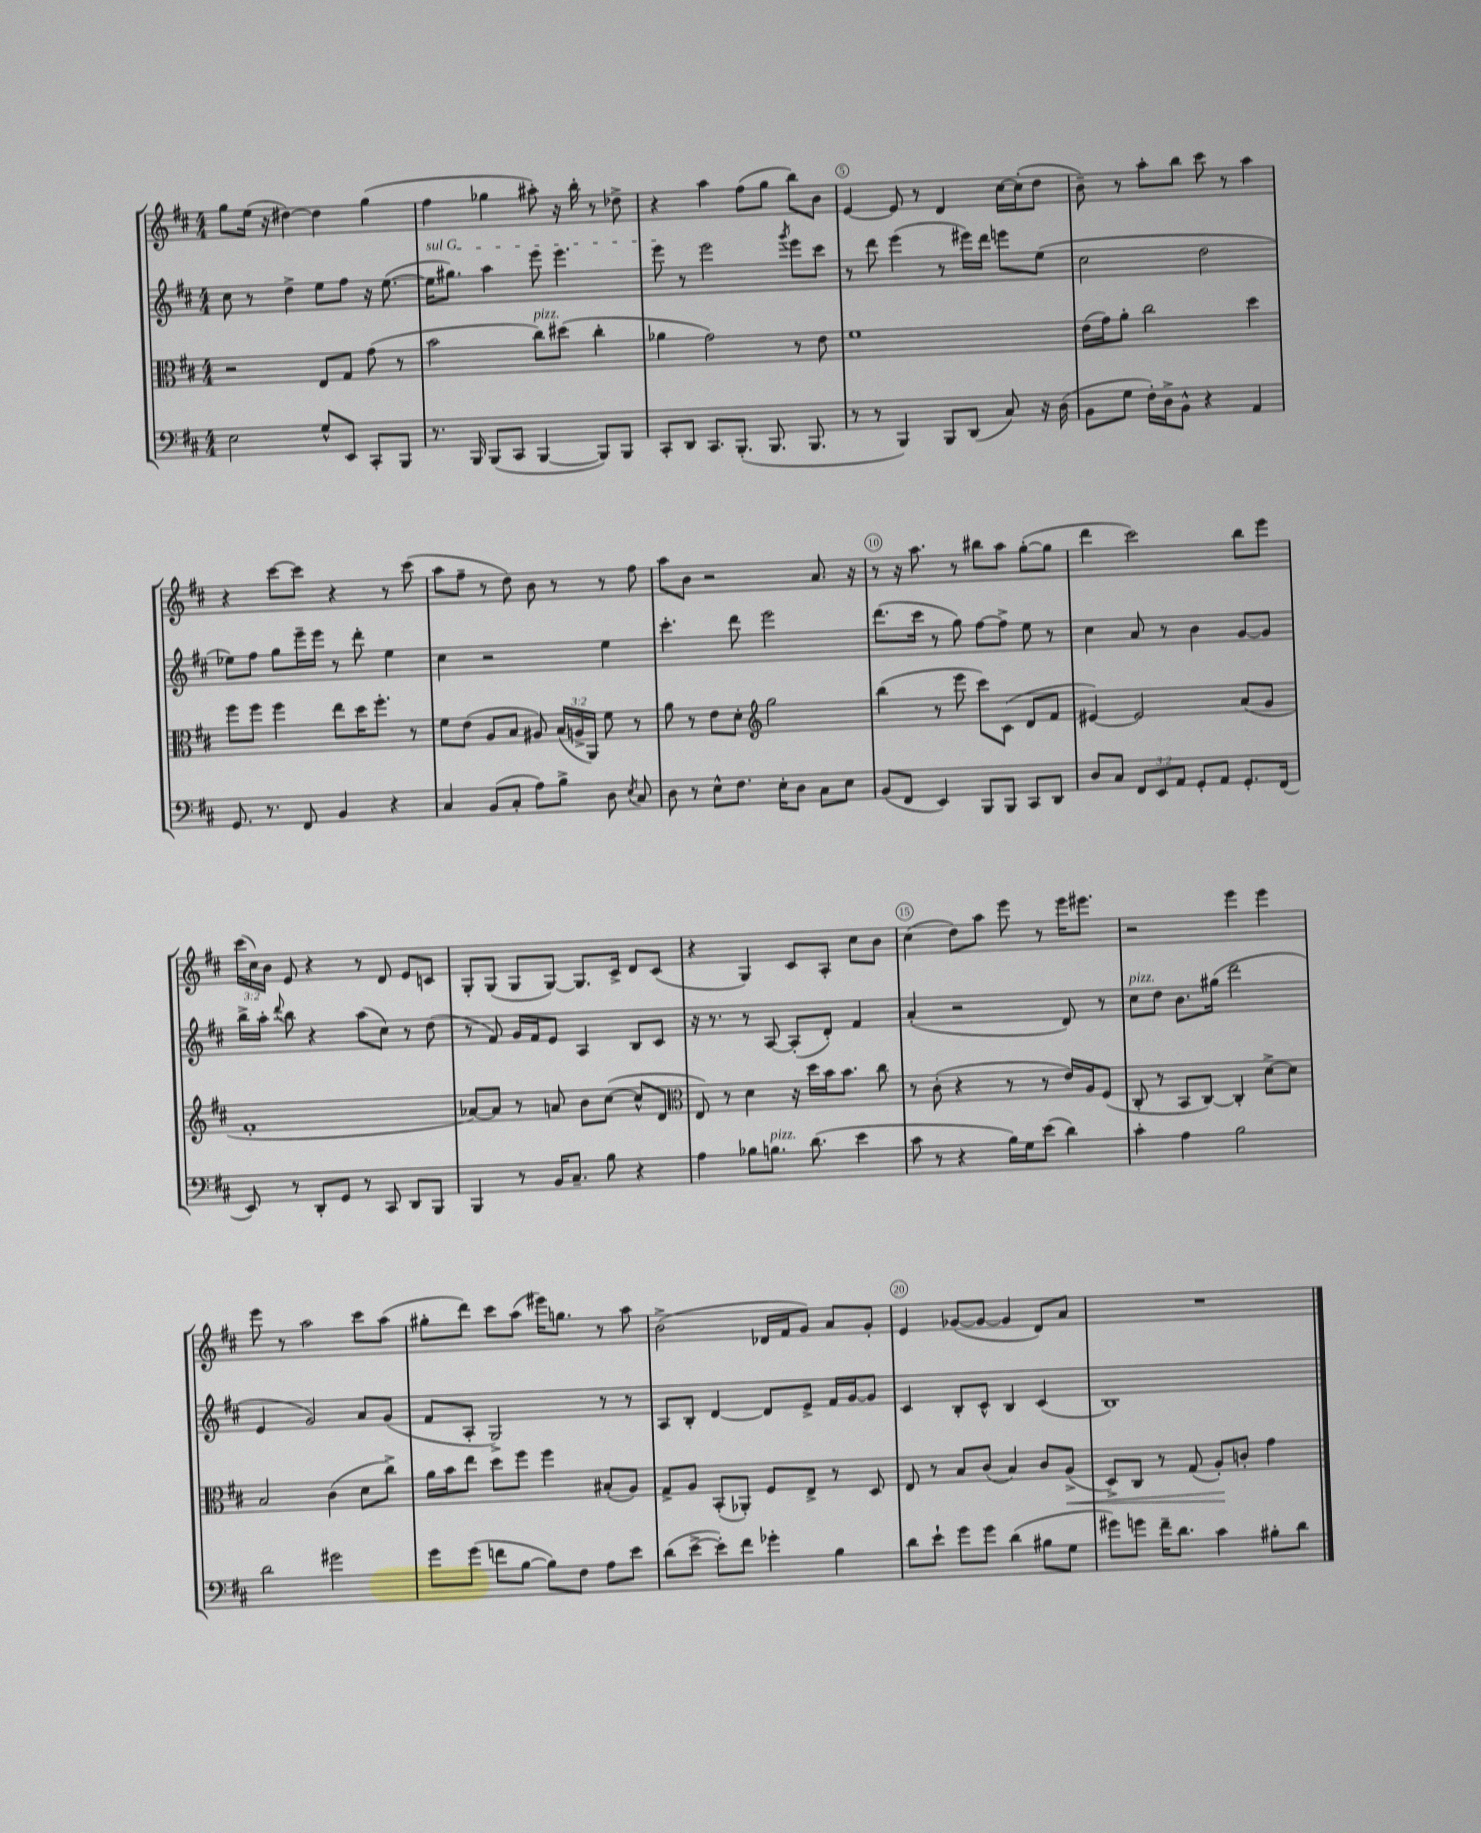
<<
\new StaffGroup <<
\new Staff = "s0" {
    \clef treble \key d \major \numericTimeSignature \time 4/4 \override Staff.TupletNumber.text = #tuplet-number::calc-fraction-text
    \autoBeamOff g''8[ e''16]( r16 dis''4~) dis''4 g''4( |
    fis''4 ges''4 ais''8-.) r16 b''16-. r8 des''8-> |
    r4 a''4 fis''8[( g''8] b''8[) b'8] |
    e'4~ e'8 r8 d'4 cis''16[~ cis''16-.( d''8] |
    b'8--) r8 a''8[-. b''8] cis'''8 r8 a''4 |
    r4 cis'''8[~ cis'''8] r4 r8 cis'''8( |
    a''8[ fis''8]-- r8 d''8) b'8 r8 r8 fis''8 |
    a''8[ b'8] r2 a'8. r16 |
    r8 r16 a''8. r8 bis''8[ a''8] g''8[~-.( g''8] |
    d'''4 cis'''2) b''8[ e'''8] |
    \tuplet 3/2 { cis'''16[( cis''16) b'16] } e'8 r4 r8 d'8 e'8[ c'8] |
    g8[-. g8]( g8[ g8]~) g8.[ cis'16]-> d'8[ cis'8]( |
    r4 g4) cis'8[ a8]-. cis''8[ b'8] |
    cis''4( d''8[) a''8] e'''8 r8 e'''16[ eis'''8.] |
    r2 e'''4 e'''4 |
    e'''8 r8 a''2 cis'''8[ a''8]( |
    gis''8[-. d'''8]) cis'''8[ a''8]( eis'''16[) g''8.] r8 a''8 |
    b'2->( des'16[ fis'16 g'8]) a'8[ g'8]-. |
    e'4 ges'8[~( ges'8]~ ges'4 d'8[) a'8] |
    R1 \bar "|." |
}
\new Staff = "s1" {
    \clef treble \key d \major \numericTimeSignature \time 4/4
    \autoBeamOff cis''8 r8 d''4-> e''8[ fis''8] r16 e''8.~( |
    \once \override TextSpanner.bound-details.left.text = \markup { \italic "sul G" } e''16[\startTextSpan gis''8.]) a''4 e'''8 e'''4. |
    e'''8\stopTextSpan r8 e'''2 \acciaccatura { g'''8 } e'''8[ cis'''8] |
    r8 d'''8 e'''4( r8 eis'''16[) d'''16] e'''8[ e''8]( |
    cis''2 d''2 |
    ees''8[) fis''8] g''8[ e'''16-- e'''16] r8 d'''8-. ees''4 |
    cis''4 r2 e''4 |
    cis'''4.-. d'''8 e'''2 |
    d'''8.[( cis'''16] r8 g''8) fis''8[~ fis''8]-> e''8 r8 |
    cis''4 a'8 r8 b'4 g'8[~ g'8] |
    b''16[-> a''16]-. \appoggiatura { d'''8 } b''8 r4 a''8[( cis''8]) r8 d''8( |
    r8 fis'8) g'16[ fis'16 e'8] a4 b8[ cis'8] |
    r16 r8. r8 a8~ a8[-.( d'8]-.) fis'4 |
    a'4-.( r2 d'8) r8 |
    cis''8[^\markup { \italic "pizz." } d''8] b'8.[ gis''16]( d'''2 |
    e'4 g'2) a'8[ g'8]( |
    fis'8[ a8]-. g2->) r8 r8 |
    a8[ b8]-. d'4~ d'8[ e'8]-> fis'16[ g'16~ g'8] |
    cis'4 b8[-. cis'8]-^ b4 cis'4( |
    b1) \bar "|." |
}
\new Staff = "s2" {
    \clef alto \key d \major \numericTimeSignature \time 4/4 \override Staff.TupletNumber.text = #tuplet-number::calc-fraction-text
    \autoBeamOff r2 e8[ g8] g'8( r8 |
    b'2 cis''8[^\markup { \italic "pizz." }) dis''8]( cis''4-. |
    aes'4 g'2) r8 e'8 |
    fis'1 |
    e'16[( g'16) a'8]-. cis''2 d''4 |
    fis''8[ fis''8] fis''4 e''8[ d''16 fis''8.]-. r8 |
    fis'8[ e'8]( a8[ b8] ais8) \tuplet 3/2 { b16[( a16-> a,16]) } fis'8 r8 |
    a'8 r8 e'8[ d'8]-. \clef treble g''2 |
    b''4( r8 e'''8 cis'''8[) cis'8]( d'8[ fis'8] |
    eis'4~) eis'2 a'8[( g'8] |
    fis'1-. |
    aes'8[~) aes'8] r8 a'8 b'8[ cis''8]~( cis''8[-^ d'8] |
    \clef alto e8) r8 d'4 r16 d''16[ b'16 b'8.] cis''8 |
    r8 cis'8-.( r4 r8 r8 e'16[) a16 fis8]( |
    cis8-. r8 b,8[ cis8]~) cis4-. d'8[~-> d'8] |
    b2 cis'4( d'8[ cis''8]->) |
    a'16[ b'16 e''8] d''8[ fis''8] fis''4 bis8[-.( a8]) |
    g8[-> a8] b,8[-.( aes,8]-.) fis8[ e8]-> r8 d8 |
    e8 r8 b8[ cis'8]( b4) cis'8[ a8]->\<( |
    d8[->) cis8] r8 g8( a8[-.\!) c'8]-. g'4 \bar "|." |
}
\new Staff = "s3" {
    \clef bass \key d \major \numericTimeSignature \time 4/4 \override Staff.TupletNumber.text = #tuplet-number::calc-fraction-text
    \autoBeamOff e2 g8[-^ e,8] cis,8[-. b,,8] |
    r8. b,,16 b,,8[( cis,8] b,,4~ b,,8[) b,,8] |
    cis,8[-. d,8] cis,8.[ b,,8.]-.( b,,8. b,,8. |
    r8 r8 b,,4) b,,8[ d,8]( cis8) r16 d16( |
    b,8[ g8] fis16[-.) d16-> b,8]-^ r4 a,4 |
    g,8. r8. fis,8 b,4 r4 |
    cis4 b,8[( cis8]-. a8[) b8]-> d8 \acciaccatura { e8 } cis8 |
    d8 r8 e8[-^ fis8.] e16[-. d8] cis8[ e8] |
    b,8[( fis,8] e,4) b,,8[ b,,8] cis,8[ d,8] |
    d8[ cis8] \tuplet 3/2 { fis,8[ e,8 a,8] } g,8[-. a,8] g,8.[-. fis,16]( |
    e,8) r8 d,8[-. g,8] r8 cis,8 d,8[ b,,8] |
    b,,4 r8 b,16[ cis8.]-- b8 r4 |
    a4 bes8[ b8.]^\markup { \italic "pizz." } d'8.( e'4 |
    cis'8 r8 r4 b16[) g16 e'8]( d'4) |
    cis'4-. a4 b2 |
    d'2 gis'2 |
    g'8[ g'8]( f'8[ b8]~ b8[) fis8] a8[ e'8] |
    d'8[( e'8]~-> e'8[-.) fis'8] ges'4-. b4 |
    d'8[ e'8]-! g'8[ g'8] d'4( bis8[ g8] |
    gis'8[) g'8] fis'16[-- d'8.] cis'4 bis8[-. d'8] \bar "|." |
}
>>
>>
\layout { \context { \Score currentBarNumber = #2 \override BarNumber.break-visibility = ##(#f #t #t) barNumberVisibility = #(every-nth-bar-number-visible 5) \override BarNumber.stencil = #(make-stencil-circler 0.1 0.3 ly:text-interface::print) } }
